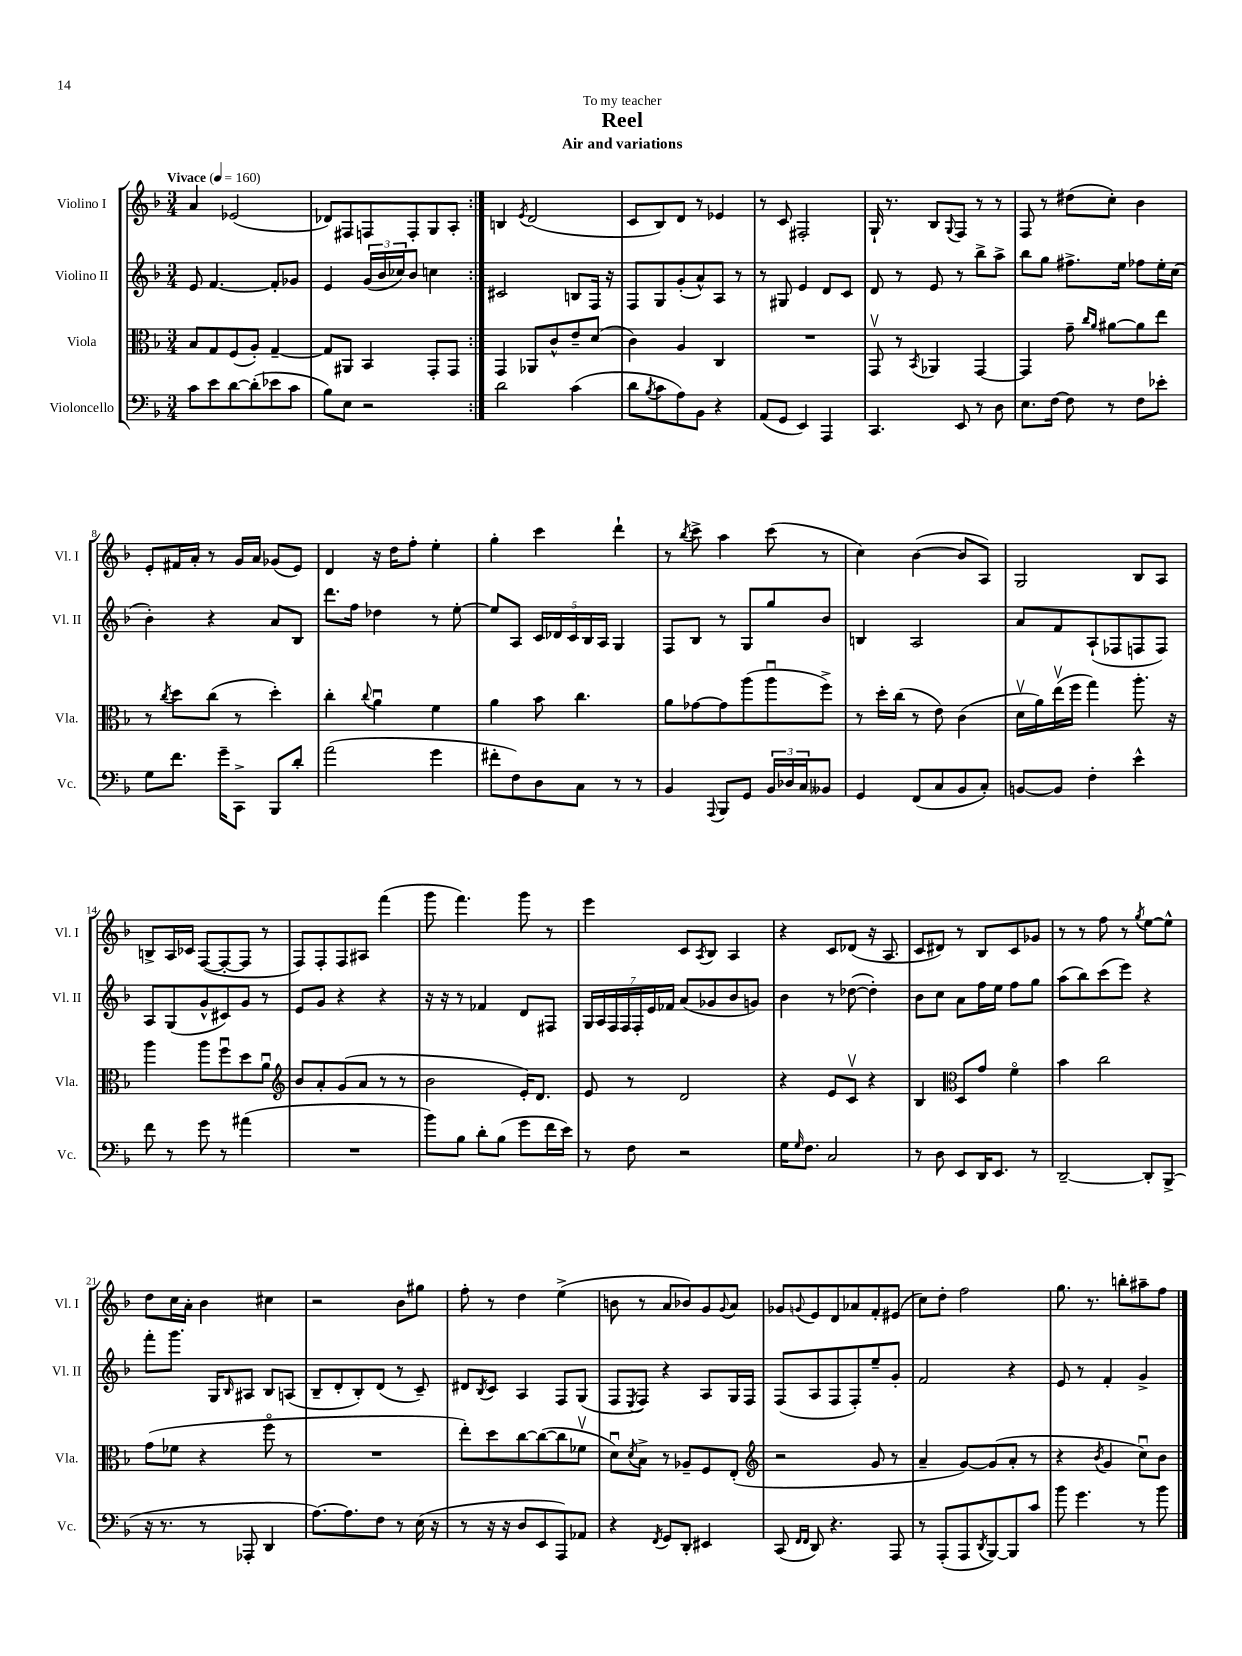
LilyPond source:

\header { title = "Reel" subtitle = "Air and variations" dedication = "To my teacher" }
<<
\new StaffGroup <<
\new Staff = "s0" \with { instrumentName = "Violino I" shortInstrumentName = "Vl. I" } {
    \clef treble \key f \major \numericTimeSignature \time 3/4 \tempo "Vivace" 4 = 160
    \repeat volta 2 { a'4 ees'2( |
    des'8) fis8 f8 f8-. g8 a8-. | }
    b4 \acciaccatura { e'8 } d'2( |
    c'8 bes8) d'8 r8 ees'4 |
    r8 c'8 fis2-. |
    g16-! r8. bes8 \appoggiatura { g8 } f8 r8 r8 |
    f8 r8 dis''8( c''8-.) bes'4 |
    e'8-. fis'16 a'16-. r8 g'16 a'16 ges'8( e'8) |
    d'4 r16 d''16 f''8-. e''4-. |
    g''4-. c'''4 d'''4-! |
    r8 \acciaccatura { bes''8 } c'''8-> a''4 c'''8( r8 |
    c''4) bes'4~( bes'8 a8) |
    g2 bes8 a8 |
    b8-> a16 ces'16 f8~( f8~-. f8 r8 |
    f8) f8-. f8 ais8 f'''4( |
    g'''8 f'''4.) g'''8 r8 |
    e'''4 c'8 \acciaccatura { a8 } bes8 a4 |
    r4 c'8 des'8( r16 a8. |
    c'8 dis'8) r8 bes8 c'8 ges'8 |
    r8 r8 f''8 r8 \acciaccatura { g''8 } e''8~ e''8-^ |
    d''8 c''16 a'16-. bes'4 cis''4 |
    r2 bes'8 gis''8 |
    f''8-. r8 d''4 e''4->( |
    b'8 r8 a'8 bes'8) g'8 \appoggiatura { g'8 } a'8 |
    ges'8 \appoggiatura { g'8 } e'8 d'8 aes'8 f'8-. eis'8( |
    c''8) d''8-. f''2 |
    g''8. r8. b''8-. ais''8-- f''8 \bar "|." |
}
\new Staff = "s1" \with { instrumentName = "Violino II" shortInstrumentName = "Vl. II" } {
    \clef treble \key f \major \numericTimeSignature \time 3/4
    \repeat volta 2 { e'8 f'4.~ f'8-. ges'8 |
    e'4 \tuplet 3/2 { g'16( bes'16 ces''16) } bes'8 c''4 | }
    cis'2 b8 f16 r16 |
    f8 g8 g'8-.( a'8-^) a8 r8 |
    r8 gis8 e'4 d'8 c'8 |
    d'8 r8 e'8 r8 bes''8-> a''8-> |
    bes''8 g''8 fis''8.-> e''16 fes''8 e''16-. c''16( |
    bes'4-.) r4 a'8 bes8 |
    d'''8. f''16 des''4 r8 e''8~-. |
    e''8 a8 \tuplet 5/4 { c'16 des'16 c'16 bes16 a16 } g4 |
    f8 bes8 r8 g8 g''8 bes'8 |
    b4 a2 |
    a'8 f'8 a8-!( fes8 f8 f8) |
    a8 g8( g'8-^ cis'8) g'8 r8 |
    e'8 g'8 r4 r4 |
    r16 r16 r8 fes'4 d'8 fis8 |
    \tuplet 7/4 { g16 a16 f16 f16 f16-. e'16 fes'16 } a'8( ges'8 bes'8 g'8) |
    bes'4 r8 des''8~( des''4-.) |
    bes'8 c''8 a'8 f''16 e''16 f''8 g''8 |
    a''8( bes''8) c'''8( e'''8) r4 |
    f'''8-. g'''8. g16 \grace { bes16 } ais8 bes8 a8( |
    bes8-- d'8-. bes8-.) d'8( r8 c'8--) |
    dis'8 \acciaccatura { bes8 } c'8 a4 f8 g8( |
    f8 \acciaccatura { e8 } f8) r4 a8 g16 f16 |
    f8( a8 f8 f8-.) e''8-- g'8-. |
    f'2 r4 |
    e'8 r8 f'4-. g'4-> \bar "|." |
}
\new Staff = "s2" \with { instrumentName = "Viola" shortInstrumentName = "Vla." } {
    \clef alto \key f \major \numericTimeSignature \time 3/4
    \repeat volta 2 { bes8 g8 f8( a8-.) g4~-- |
    g8 ais,8 bes,4 g,8-. g,8 | }
    g,4 aes,8 c'8-^ e'8-- d'8( |
    c'4) a4 c4 |
    R2. |
    g,8\upbow r8 \acciaccatura { bes,8 } aes,4 g,4~ |
    g,4 g'8-- \grace { c''16 a'16 } ais'8~ ais'8 e''8 |
    r8 \acciaccatura { c''8 } d''8 c''8( r8 d''4-.) |
    c''4-. \appoggiatura { c''8 } a'4\downbow f'4 |
    a'4 bes'8 c''4. |
    a'8 ges'8~ ges'8 a''8( a''8\downbow f''8->) |
    r8 d''16-. c''16( r8 e'8) c'4( |
    d'16\upbow a'16) e''16\upbow( f''16 g''4) a''8.-. r16 |
    a''4 a''8 f''8\downbow d''8 a'8\downbow |
    \clef treble bes'8 a'8-. g'8( a'8 r8 r8 |
    bes'2 e'16-.) d'8. |
    e'8 r8 d'2 |
    r4 e'8 c'8\upbow r4 |
    bes4 \clef alto d8 g'8 f'4\flageolet |
    bes'4 c''2 |
    g'8( fes'8 r4 f''8\flageolet r8 |
    R2. |
    e''8-.) d''8 c''8~ c''8~( c''8 fes'8\upbow |
    d'8\downbow) \acciaccatura { d'8 } bes8-> r8 aes8-- f8 e8-.( |
    \clef treble r2 g'8 r8 |
    a'4-- g'8~) g'8( a'8-. r8 |
    r4 \acciaccatura { bes'8 } g'4 c''8\downbow) bes'8 \bar "|." |
}
\new Staff = "s3" \with { instrumentName = "Violoncello" shortInstrumentName = "Vc." } {
    \clef bass \key f \major \numericTimeSignature \time 3/4
    \repeat volta 2 { c'8 e'8 d'8~ d'8-.( ees'8 c'8 |
    bes8) e8 r2 | }
    d'2 c'4( |
    d'8 \acciaccatura { bes8 } c'8 a8) bes,8 r4 |
    a,8( g,8 e,4) a,,4 |
    c,4. e,8 r8 d8 |
    e8. f16~ f8 r8 f8 ees'8-. |
    g8 f'8. g'16-- c,8-> bes,,8 d'8-. |
    a'2( g'4 |
    fis'8-. f8) d8 c8 r8 r8 |
    bes,4 \appoggiatura { a,,8 } bes,,8 g,8 \tuplet 3/2 { bes,16 des16 c16 } beses,8 |
    g,4 f,8( c8 bes,8 c8-.) |
    b,8~ b,8 f4-. e'4-^ |
    f'8 r8 g'8 r8 ais'4( |
    R2. |
    bes'8) bes8 d'8-. bes8( g'8 f'16 e'16) |
    r8 f8 r2 |
    g16 \grace { g16 } f8. c2 |
    r8 d8 e,8 d,16 e,8. r8 |
    d,2~-- d,8-. bes,,8->( |
    r16 r8. r8 aes,,8-. d,4 |
    a8.~) a8. f8 r8 e16( r16 |
    r8 r16 r16 d8 e,8 a,,8) aes,8 |
    r4 \acciaccatura { f,8 } g,8 d,8-. eis,4 |
    c,8( \grace { f,16 f,16 } d,8) r4. a,,8 |
    r8 a,,8-.( a,,8 \acciaccatura { d,8 } bes,,8~) bes,,8 c'8 |
    bes'8 g'4. r8 bes'8 \bar "|." |
}
>>
>>
